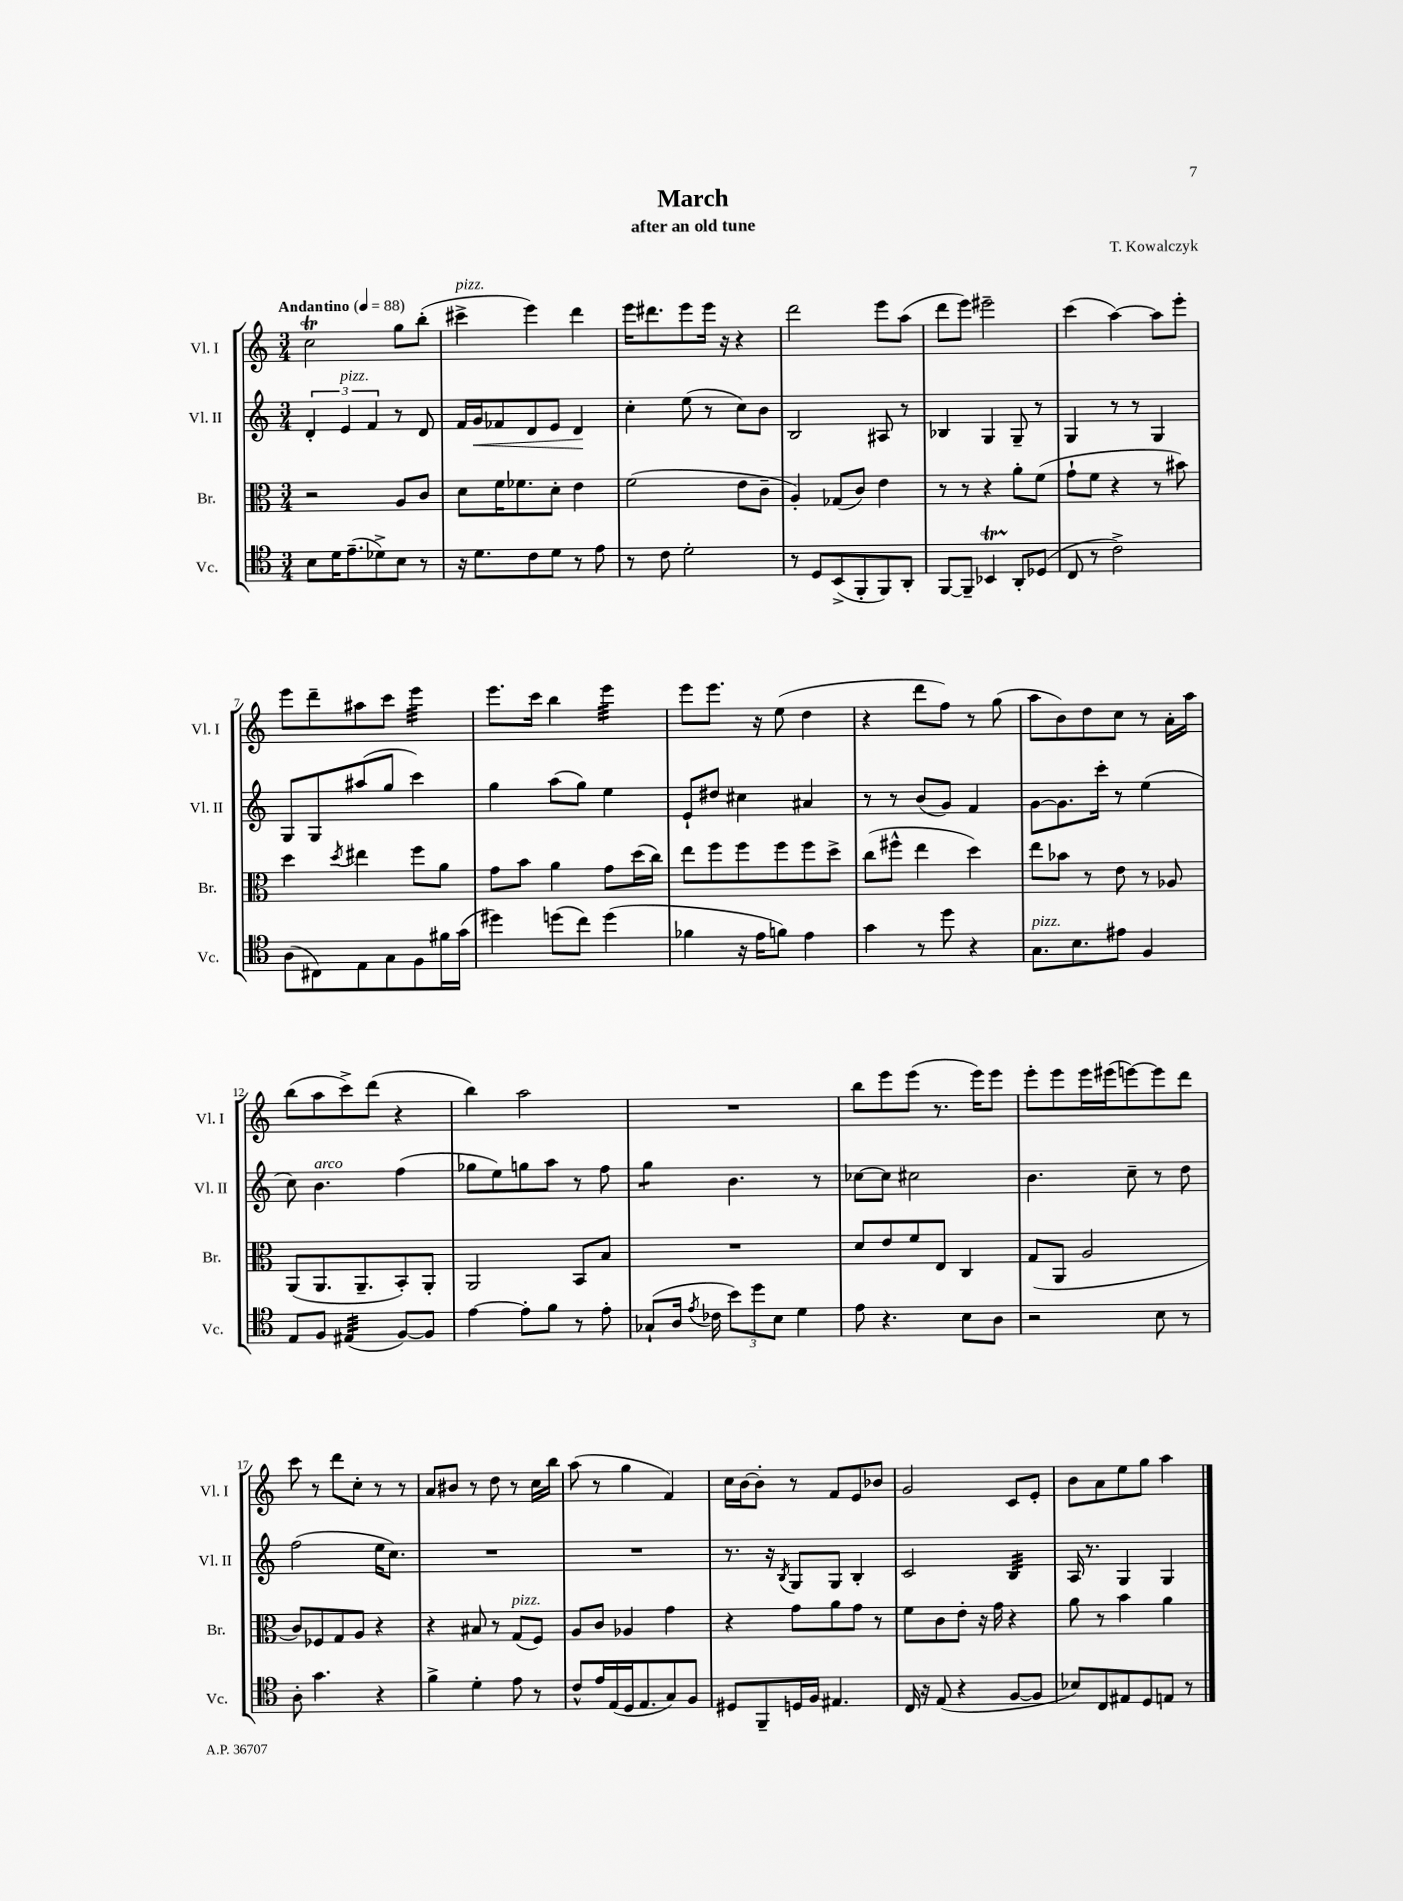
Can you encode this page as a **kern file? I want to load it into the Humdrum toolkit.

**kern	**kern	**kern	**kern
*staff4	*staff3	*staff2	*staff1
*clefC4	*clefC3	*clefG2	*clefG2
*k[]	*k[]	*k[]	*k[]
*M3/4	*M3/4	*M3/4	*M3/4
*MM88	*MM88	*MM88	*MM88
8B\L	2r	6d'/	2cc\
16d\K	.	.	.
.	.	6e/	.
(8.e~\	.	.	.
.	.	6f/	.
8d-^\)	.	.	.
8B\J	8A/L	8r	8gg\L
8r	8c/J	8d/	(8bb'\J
=	=	=	=
16r	8d\L	16f/LL	4ccc#^\
8.d\L	.	16g/J	.
.	16f\K	8f-/	.
.	8.f-\	.	.
8c\	.	8d/	4eee\)
8d\J	8d'\J	8e/J	.
8r	4e\	4d/	4ddd\
8e\	.	.	.
=	=	=	=
8r	(2f\	4cc'\	16eee\LK
.	.	.	8.ddd#\
8c\	.	.	.
2d'\	.	(8ee\	8eee\
.	.	8r	16eee\Jk
.	.	.	16r
.	8e\L	8cc\L)	4r
.	8c~\J	8b\J	.
=	=	=	=
8r	4A'/)	2B/	2ddd\
8D/L	.	.	.
(8BB^/	(8G-/L	.	.
8FF'/	8c/J)	.	.
8FF/)	4e\	8A#/	8eee\L
8AA'/J	.	8r	(8aa\J
=	=	=	=
[8FF/L	8r	4B-/	8ddd\L
8FF~/]J	8r	.	8eee\J)
4BB-/	4r	4G/	2eee#~\
8AA'/L	8a'\L	8G~/	.
(8D-/J	(8f\J	8r	.
=	=	=	=
8C/	8g`\L	4G/	(4ccc\
8r	8f\J	.	.
2c^\)	4r	8r	[4aa\)
.	.	8r	.
.	8r	4G/	8aa\]L
.	8b#\)	.	8eee'\J
=	=	=	=
(8A\L	4dd\	8G/L	8eee\L
8C#\)	.	8G/	8ddd~\
.	8qdd/	.	.
8E\	4ee#\	(8aa#/	8aa#\
8G\	.	8gg/J	8ccc\J
8F\	8ff\L	4ccc\)	4eee\
16f#\L	8a\J	.	.
(16g\JJ	.	.	.
=	=	=	=
4dd#\)	8g\L	4gg\	8.eee\L
.	8b\J	.	.
.	.	.	16ccc\Jk
(8dd\L	4a\	(8aa\L	4bb\
8cc\J)	.	8gg\J)	.
(4dd\	8g\L	4ee\	4eee\
.	(16dd\L	.	.
.	16cc\JJ)	.	.
=	=	=	=
4f-\	8ee\L	8e`/L	8eee\L
.	8ff\	8dd#/J	8.eee\J
16r	8ff\	4cc#\	.
16e\LK	.	.	16r
8f\J)	8ff\	.	(8ee\
4e\	8ff\	4a#/	4dd\
.	8dd^\J	.	.
=	=	=	=
4g\	(8cc\L	8r	4r
.	8ff#^^\J	8r	.
8r	4ee\	(8b/L	8ddd\L
8dd\	.	8g/J)	8ff\J)
4r	4dd\)	4f/	8r
.	.	.	(8gg\
=	=	=	=
8.G\L	8ee\L	[8g\L	8aa\L
.	8b-\J	8.g\]	8b\)
8.B\	.	.	.
.	8r	.	8dd\
.	.	16ccc'\Jk	.
8e#\J	8e\	8r	8cc\J
4F/	8r	(4ee\	8r
.	8A-/	.	16a'\LL
.	.	.	16aa\JJ
=	=	=	=
8E/L	(8AA/L	8cc\)	(8bb\L
8F/J	8.AA/	4.b\	8aa\
(4E#/	.	.	8ccc^\)
.	8.AA~/	.	.
.	.	.	(8ddd\J
[8F/L)	8BB'/)	(4ff\	4r
8F/]J	8AA'/J	.	.
=	=	=	=
[4e\	2AA/	8gg-\L	4bb\)
.	.	8ee\)	.
8e'\]L	.	8gg\	2aa\
8f\J	.	8aa\J	.
8r	8BB/L	8r	.
8e'\	8B/J	8ff\	.
=	=	=	=
(8G-`/L	2.r	4gg\	2.r
16A/Jk	.	.	.
8qe/	.	.	.
16c-\	.	.	.
12b\L)	.	4.b\	.
12dd\	.	.	.
12B\J	.	.	.
4d\	.	.	.
.	.	8r	.
=	=	=	=
8e\	8d/L	[8cc-\L	8bb\L
4.r	8e/	8cc-\]J	8eee\
.	8f/	2cc#\	(8eee\J
.	8E/J	.	8.r
8B\L	4C/	.	.
.	.	.	16eee\LK)
8A\J	.	.	8eee\J
=	=	=	=
2r	(8G/L	4.b\	8eee'\L
.	8AA/J	.	8eee\
.	2A/	.	16eee\L
.	.	.	(16eee#\J
.	.	8cc~\	[8eee\)
8B\	.	8r	8eee\]
8r	.	8dd\	8ddd\J
=	=	=	=
8A'\	8c/L)	(2ff\	8ccc\
4.g\	8F-/	.	8r
.	8G/	.	8ddd\L
.	8A/J	.	8cc'\J
4r	4r	16ee\LK	8r
.	.	8.cc\J)	.
.	.	.	8r
=	=	=	=
4f^\	4r	2.r	8a/L
.	.	.	8b#/J
4d'\	8B#/	.	8r
.	8r	.	8dd\
8e\	(8G/L	.	8r
8r	8F/J)	.	16cc\LL
.	.	.	16bb\JJ
=	=	=	=
8c^^/L	8A/L	2.r	(8aa\
16e/L	8c/J	.	8r
(16E/	.	.	.
16D/J	4A-/	.	4gg\
8.E/	.	.	.
8G/)	4g\	.	4f/)
8F/J	.	.	.
=	=	=	=
8D#/L	4r	8.r	16cc\LL
.	.	.	[16b\J
8FF~/	.	.	8b'\]J
.	.	16r	.
.	.	8qB/	.
16D/L	8g\L	8G/L	8r
16F/JJ	.	.	.
4.E#/	8a\	8G/J	8f/L
.	8g\J	4B'/	8e/
.	8r	.	8b-/J
=	=	=	=
16C/	8f\L	2c/	2g/
16r	.	.	.
(8E/	8c\	.	.
4r	8e'\J	.	.
.	16r	.	.
.	16g\	.	.
[8F/L	4r	4B/	8c/L
8F/]J	.	.	8e'/J
=	=	=	=
8B-/L)	8a\	16A/	8b\L
.	.	8.r	.
8C/	8r	.	8a\
8E#/	4b\	4G/	8ee\
8D/	.	.	8gg\J
8E/J	4a\	4G/	4aa\
8r	.	.	.
==	==	==	==
*-	*-	*-	*-
